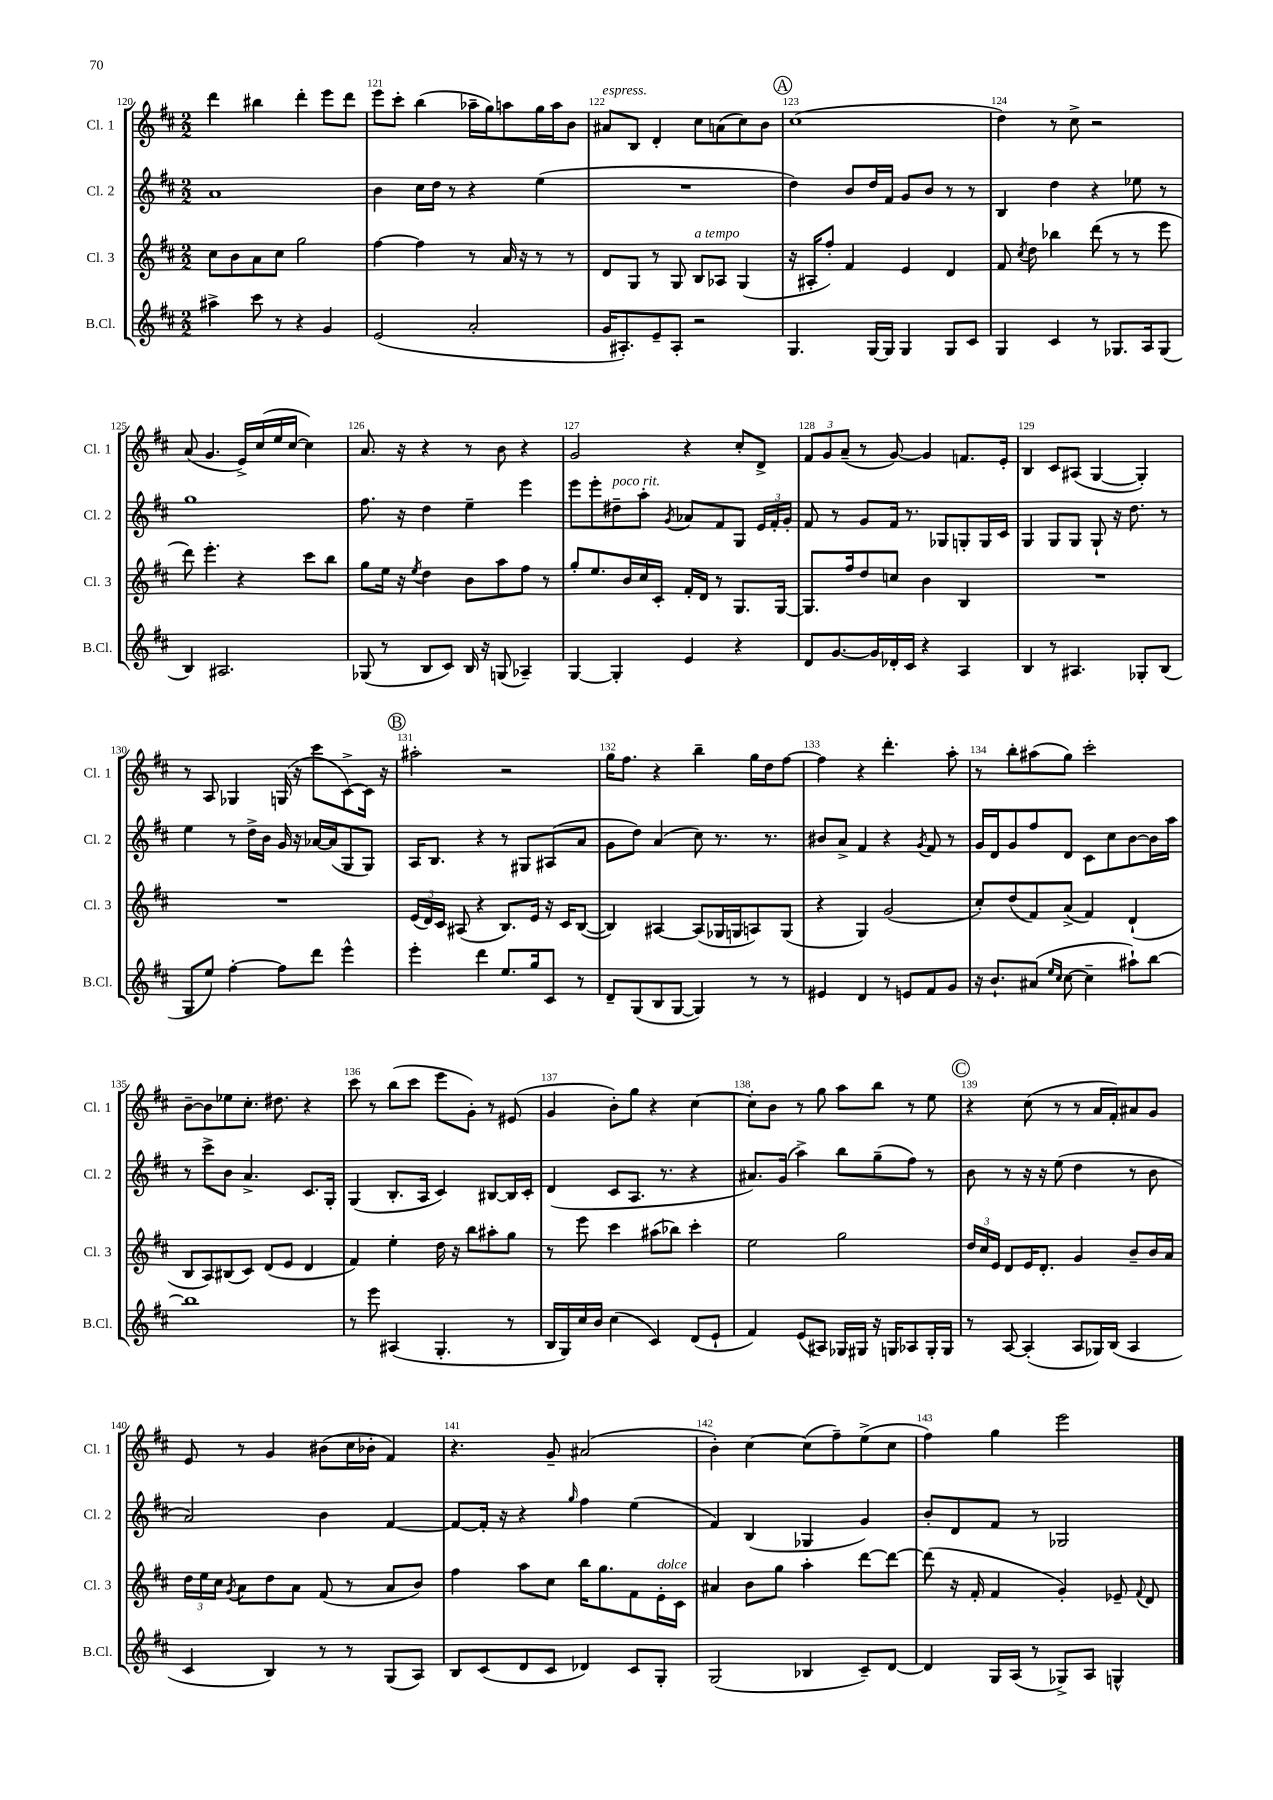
<<
\new StaffGroup <<
\new Staff = "s0" \with { instrumentName = "Cl. 1" shortInstrumentName = "Cl. 1" } {
    \clef treble \key d \major \numericTimeSignature \time 2/2
    \autoBeamOff d'''4 bis''4 d'''4-. e'''8[ d'''8] |
    e'''8[ cis'''8]-. b''4( aes''16[-- g''16) a''8 g''16 a''16 b'8] |
    ais'8[^\markup { \italic "espress." } b8] d'4-. cis''8[ a'8( cis''8) b'8] |
    \mark \markup { \circle "A" } cis''1( |
    d''4) r8 cis''8-> r2 |
    a'8( g'4. e'16[->) cis''16( e''16 cis''16]~ cis''4) |
    a'8. r16 r4 r8 b'8 r4 |
    g'2 r4 cis''8[-. d'8]-> |
    \tuplet 3/2 { fis'8[ g'8 a'8]--( } r8 g'8~) g'4 f'8.[ e'16]-. |
    b4 cis'8[ ais8]( g4~ g4-.) |
    r8 a8 ges4 g16( r16 cis'''8[ cis'8~->) cis'16] r16 |
    \mark \markup { \circle "B" } ais''2-. r2 |
    g''16[ fis''8.] r4 b''4-- g''16[ d''16 fis''8]~ |
    fis''4 r4 d'''4.-. a''8-. |
    r8 b''8[-. ais''8( g''8]) cis'''2-. |
    b'8[~-- b'8 ees''8 cis''8.]-. dis''8. r4 |
    cis'''8 r8 b''8[( cis'''8] e'''8[ g'8]-.) r8 eis'8( |
    g'4 b'8[-.) g''8] r4 cis''4~ |
    cis''8[-. b'8] r8 g''8 a''8[ b''8] r8 e''8 |
    \mark \markup { \circle "C" } r4 cis''8( r8 r8 a'16[ fis'16-.) ais'8 g'8] |
    e'8 r8 g'4 bis'8[( cis''16 bes'16]-. fis'4) |
    r4. g'8-- ais'2( |
    b'4-.) cis''4~ cis''8[( fis''8--) e''8->( cis''8] |
    fis''4) g''4 e'''2 \bar "|." |
}
\new Staff = "s1" \with { instrumentName = "Cl. 2" shortInstrumentName = "Cl. 2" } {
    \clef treble \key d \major \numericTimeSignature \time 2/2
    \autoBeamOff a'1 |
    b'4 cis''16[ d''16] r8 r4 e''4( |
    R1 |
    \mark \markup { \circle "A" } d''4) b'8[ d''16 fis'16] g'8[ b'8] r8 r8 |
    b4 d''4 r4 ees''8 r8 |
    g''1 |
    fis''8. r16 d''4 e''4-- e'''4 |
    e'''8[ e'''8-. dis''8--^\markup { \italic "poco rit." } a''8]-. \acciaccatura { g'8 } aes'8[ fis'8 g8] \tuplet 3/2 { e'16[ fis'16-. g'16]-. } |
    fis'8 r8 g'8[ fis'16] r8. ges8[ g8-. g16 cis'16] |
    g4 g8[ g8] g8-! r16 d''8. r8 |
    e''4 r8 d''16[-> b'16] g'16 r16 aes'16[~ aes'16( g8 g8]) |
    \mark \markup { \circle "B" } a16[ b8.] r4 r8 gis8[ ais8( a'8] |
    g'8[ d''8]) a'4( cis''8) r8. r8. |
    bis'8[ a'8]-> fis'4 r4 \acciaccatura { g'8 } fis'8 r8 |
    g'16[ d'16 g'8 fis''8 d'8] cis'8[ cis''8 b'8~ b'16 a''16] |
    r8 cis'''8[-> b'8] a'4.-> cis'8.[ g16]-. |
    g4( b8.[-. a16] cis'4) bis8[~ bis16 cis'16]-. |
    d'4( cis'8[ a8.] r8. r4 |
    ais'8.[) g'16]( a''4->) b''8[ g''8--( fis''8]) r8 |
    \mark \markup { \circle "C" } b'8 r8 r16 r16 e''8( d''4 r8 b'8 |
    a'2) b'4 fis'4~ |
    fis'8[~ fis'16]-. r16 r4 \grace { g''16 } fis''4 e''4( |
    fis'4) b4( ges4 g'4) |
    b'8[-. d'8 fis'8] r8 ges2 \bar "|." |
}
\new Staff = "s2" \with { instrumentName = "Cl. 3" shortInstrumentName = "Cl. 3" } {
    \clef treble \key d \major \numericTimeSignature \time 2/2
    \autoBeamOff cis''8[ b'8 a'8 cis''8] g''2 |
    fis''4~ fis''4 r8 a'16 r16 r8 r8 |
    d'8[ g8] r8 g8 b8[^\markup { \italic "a tempo" } aes8] g4( |
    \mark \markup { \circle "A" } r16 ais16[-. fis''8]-.) fis'4 e'4 d'4 |
    fis'8 \acciaccatura { cis''8 } d''8 bes''4 d'''8( r8 r8 e'''8 |
    d'''8) e'''4.-. r4 cis'''8[ b''8] |
    g''8[ e''16] r16 \acciaccatura { e''8 } d''4 b'8[ a''8 fis''8] r8 |
    g''8[-. e''8. b'16 cis''16 cis'16]-. fis'16[-. d'16] r8 g8.[ g16]~ |
    g8.[ fis''16 d''8 c''8] b'4 b4 |
    R1 |
    R1 |
    \mark \markup { \circle "B" } \tuplet 3/2 { e'16[( d'16) cis'16] } ais8( r4 b8.[) e'16] r16 cis'16[ b8]~( |
    b4) ais4~ ais8[( ges16 g16 a8) g8]( |
    r4 g4) g'2( |
    cis''8[-.) d''8( fis'8) a'8]->( fis'4) d'4-!( |
    b8[ a8) bis8( cis'8]) d'8[( e'8] d'4 |
    fis'4) e''4-. d''16 r16 b''8[ ais''8-. g''8] |
    r8 e'''8 cis'''4 ais''8[( bes''8]) cis'''4-. |
    e''2 g''2 |
    \mark \markup { \circle "C" } \tuplet 3/2 { d''16[ cis''16 e'16] } d'8[ e'16 d'8.]-. g'4 b'8[-- b'16 a'16] |
    \tuplet 3/2 { d''16[ e''16 cis''16] } \acciaccatura { g'8 } a'8[ d''8 a'8] fis'8( r8 a'8[ b'8]) |
    fis''4 a''8[ cis''8] b''16[ g''8. fis'8 e'16-.^\markup { \italic "dolce" } cis'16] |
    ais'4 b'8[ g''8] a''4-. d'''8[~ d'''8]~ |
    d'''8( r16 fis'16-. fis'4 g'4-.) ees'8-- \appoggiatura { fis'8 } d'8 \bar "|." |
}
\new Staff = "s3" \with { instrumentName = "B.Cl." shortInstrumentName = "B.Cl." } {
    \clef treble \key d \major \numericTimeSignature \time 2/2
    \autoBeamOff ais''4-> cis'''8 r8 r4 g'4 |
    e'2( a'2-. |
    g'16[ ais8.-.) e'8-- ais8]-. r2 |
    \mark \markup { \circle "A" } g4. g16[~ g16] g4 g8[ cis'8] |
    g4 cis'4 r8 ges8.[ a16 ges8]( |
    b4) ais2. |
    ges8( r8 b8[ cis'8]) b16 r16 g8( aes4--) |
    g4~ g4-. e'4 r4 |
    d'8[ g'8.~ g'16 des'16-. cis'16] r4 a4 |
    b4 r8 ais4. ges8[-. b8]( |
    g8[ e''8]) fis''4~-. fis''8[ d'''8] e'''4-^ |
    \mark \markup { \circle "B" } e'''4-. d'''4 e''8.[ g''16 cis'8] r8 |
    d'8[-- g8( b8 g8]~ g4) r8 r8 |
    eis'4 d'4 r8 e'8[ fis'8 g'8] |
    r16 b'8.[-! ais'8]( \grace { e''16[ cis''16] } cis''8~ cis''4-- ais''8[-!) b''8]~ |
    b''1 |
    r8 e'''8 ais4( g4.-. r8 |
    b16[ g16) cis''16 b'16] cis''4( cis'4) d'8[( e'8]-! |
    fis'4) e'8[( ais8]) ges16[ gis16] r16 g16[ aes8 g16-. g16] |
    \mark \markup { \circle "C" } r8 a8~ a4-.( a8[ ges16) b16]( a4 |
    cis'4 b4) r8 r8 g8[( a8]) |
    b8[ cis'8( d'8 cis'8] des'4) cis'8[ g8]-. |
    g2( bes4 cis'8[--) d'8]~ |
    d'4 g16[ a16]( r8 ges8[->) a8] g4-^ \bar "|." |
}
>>
>>
\layout { \context { \Score currentBarNumber = #120 \override BarNumber.break-visibility = ##(#f #t #t) barNumberVisibility = #all-bar-numbers-visible } }
